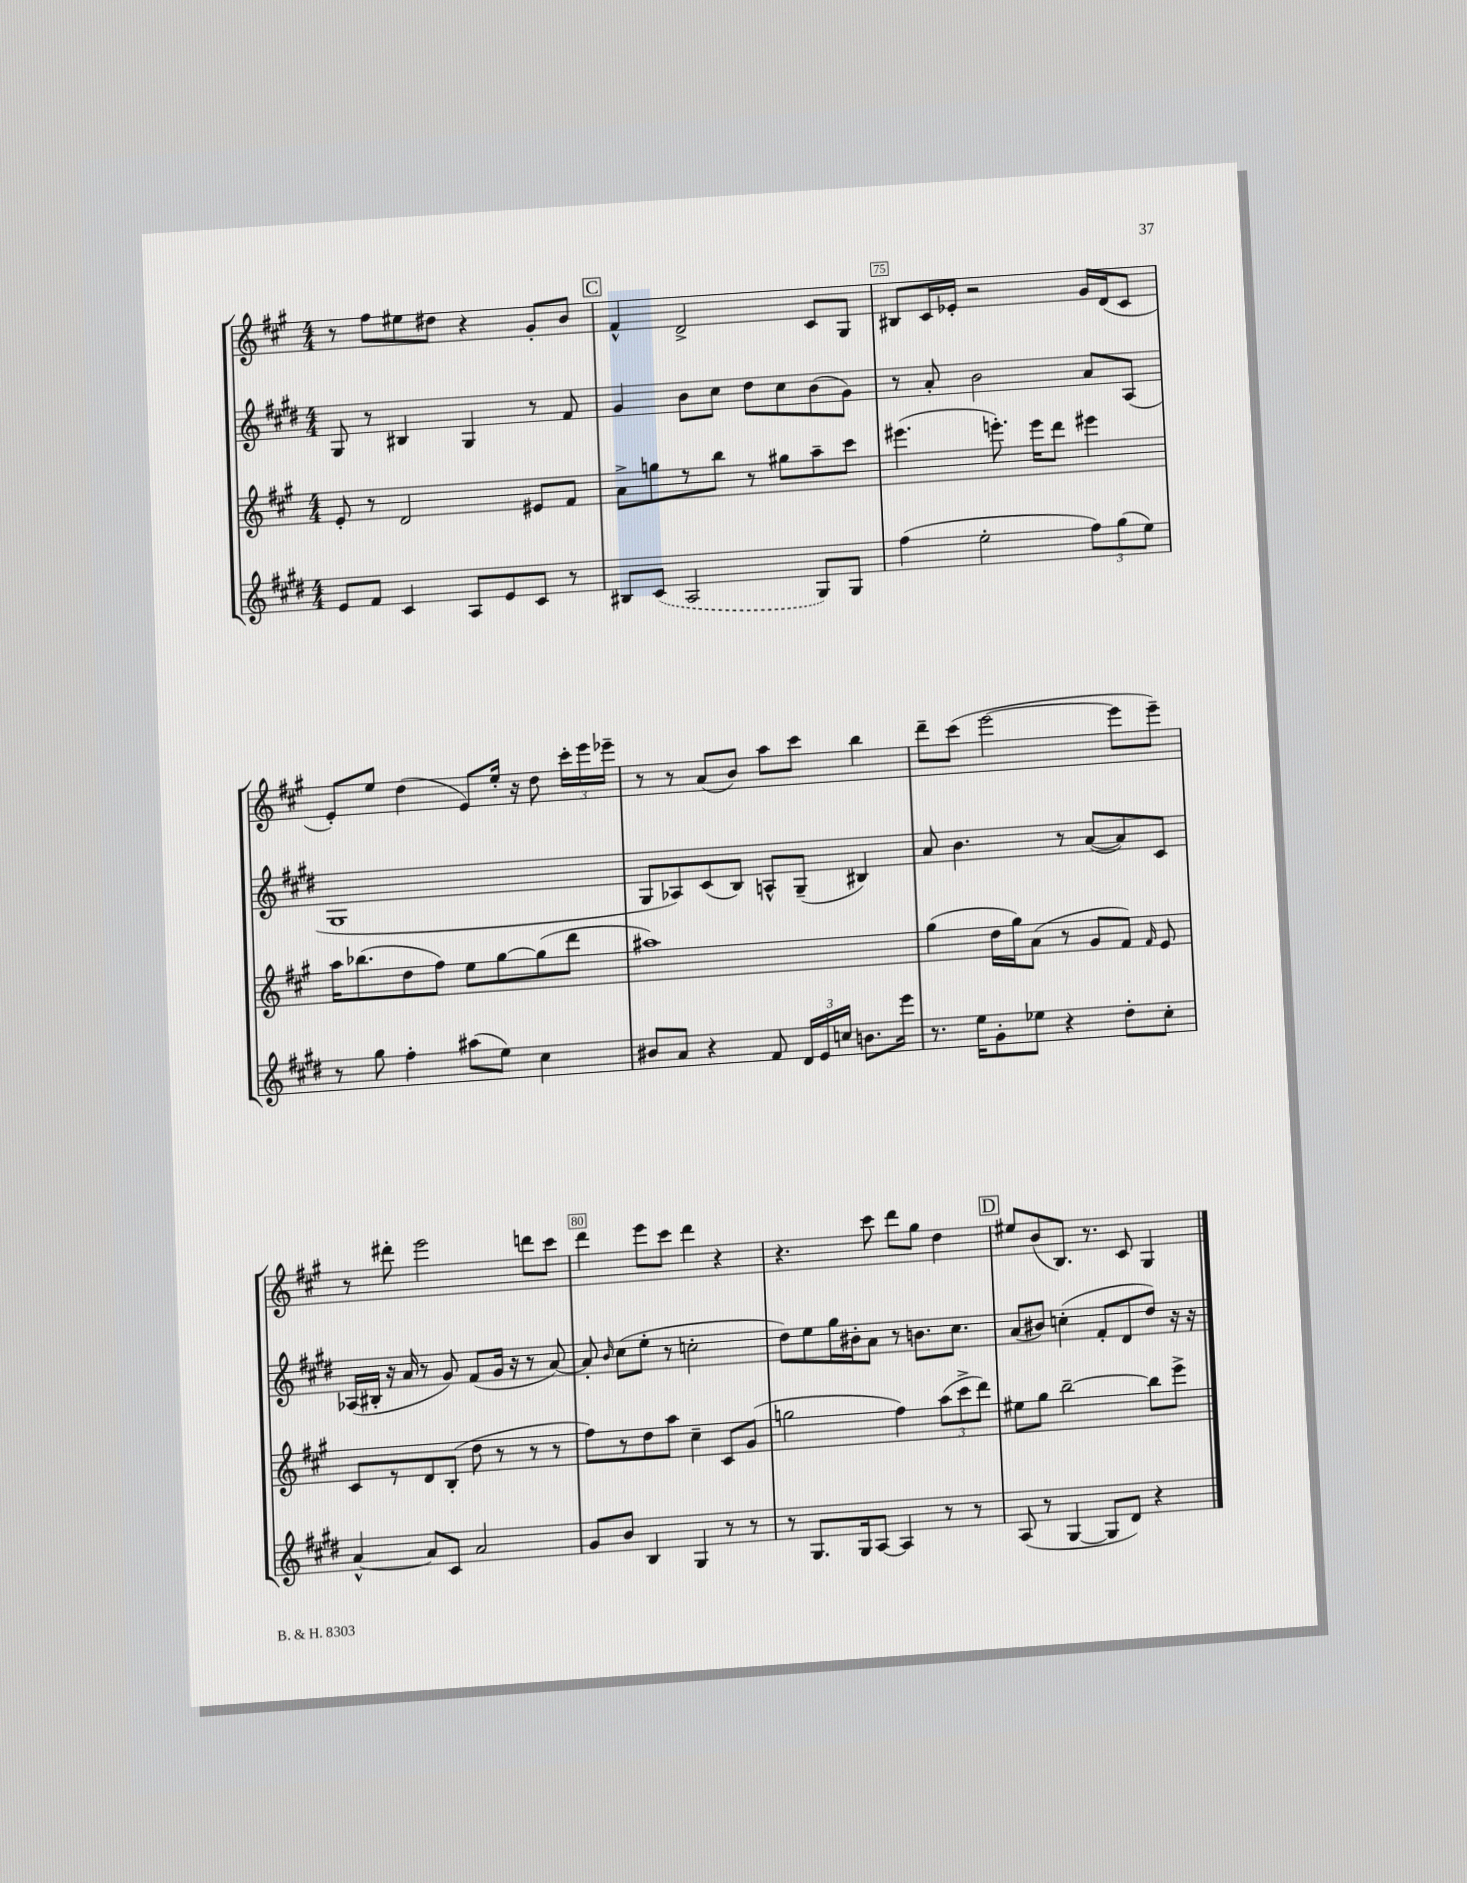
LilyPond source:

<<
\new StaffGroup <<
\new Staff = "s0" {
    \clef treble \key a \major \numericTimeSignature \time 4/4
    \autoBeamOff r8 fis''8[ eis''8 dis''8] r4 gis'8[-. b'8] |
    \mark \markup { \box "C" } fis'4-^ d'2-> cis'8[ gis8] |
    bis8[ cis'16 ees'16]-. r2 gis'16[ d'16( cis'8] |
    e'8[-.) e''8] d''4( e'8[) e''16]-. r16 d''8 \tuplet 3/2 { cis'''16[-. e'''16 ees'''16]-- } |
    r8 r8 a'8[( b'8]) a''8[ cis'''8] b''4 |
    d'''8[-- cis'''8]( e'''2~ e'''8[ e'''8]--) |
    r8 dis'''8-. e'''2 d'''8[ cis'''8] |
    d'''4 e'''8[ cis'''8] d'''4 r4 |
    r4. cis'''8 d'''8[ gis''8] d''4 |
    \mark \markup { \box "D" } eis''8[ b'8( b8.]) r8. cis'8 gis4 \bar "|." |
}
\new Staff = "s1" {
    \clef treble \key e \major \numericTimeSignature \time 4/4
    \autoBeamOff gis8 r8 bis4 gis4 r8 fis'8 |
    \mark \markup { \box "C" } gis'4 b'8[ cis''8] dis''8[ cis''8 b'8( gis'8]) |
    r8 a'8-. b'2 a'8[ a8]( |
    gis1 |
    gis8[ aes8) cis'8( b8]) a8[-^ gis8]--( bis4) |
    a'8 b'4. r8 a'8[~( a'8) cis'8] |
    aes16[( bis16]-. r16 a'16 r8 gis'8) fis'8[( gis'16] r16 r8 a'8~) |
    a'8-. \grace { b'16 } cis''8[( e''8]-. r8 c''2-. |
    dis''8[) e''8 gis''16 bis'16-. a'8] r8 b'8.[ cis''8.] |
    \mark \markup { \box "D" } a'8[( bis'8]) c''4-.( fis'8[-. dis'8 dis''8]) r16 r16 \bar "|." |
}
\new Staff = "s2" {
    \clef treble \key a \major \numericTimeSignature \time 4/4
    \autoBeamOff e'8-. r8 d'2 eis'8[ fis'8] |
    \mark \markup { \box "C" } a'8[-> g''8 r8 b''8] r8 gis''8[ a''8-- cis'''8] |
    eis'''4.( e'''8.-.) e'''16[ d'''8] eis'''4 |
    a''16[ bes''8.( d''8 fis''8]) e''8[ gis''8~ gis''8( d'''8] |
    ais''1) |
    gis''4( d''16[ gis''16) a'8]( r8 gis'8[ fis'8]) \grace { fis'16 } e'8 |
    cis'8[ r8 d'8 b8]-.( d''8 r8 r8 r8 |
    fis''8[) r8 d''8 a''8] cis''4-- cis'8[ gis'8]( |
    g''2 fis''4) \tuplet 3/2 { a''8[( cis'''8-> d'''8]) } |
    \mark \markup { \box "D" } eis''8[ gis''8] b''2~-- b''8[ e'''8]-> \bar "|." |
}
\new Staff = "s3" {
    \clef treble \key e \major \numericTimeSignature \time 4/4
    \autoBeamOff e'8[ fis'8] cis'4 a8[ e'8 cis'8] r8 |
    \mark \markup { \box "C" } bis8[ \once \slurDashed cis'8]( a2 gis8[) gis8] |
    fis''4( e''2-. \tuplet 3/2 { fis''8[) gis''8( e''8]) } |
    r8 gis''8 fis''4-. ais''8[( e''8]) cis''4 |
    bis'8[ a'8] r4 fis'8 \tuplet 3/2 { dis'16[ e'16 c''16] } b'8.[ e'''16] |
    r8. e''16[ gis'8-. ees''8] r4 dis''8[-. cis''8]-. |
    a'4~-^ a'8[ cis'8] a'2 |
    gis'8[ b'8] b4 gis4 r8 r8 |
    r8 gis8.[ gis16 a8]~ a4 r8 r8 |
    \mark \markup { \box "D" } a8( r8 gis4~ gis8[ dis'8]) r4 \bar "|." |
}
>>
>>
\layout { \context { \Score currentBarNumber = #73 \override BarNumber.break-visibility = ##(#f #t #t) barNumberVisibility = #(every-nth-bar-number-visible 5) \override BarNumber.stencil = #(make-stencil-boxer 0.1 0.3 ly:text-interface::print) } }
